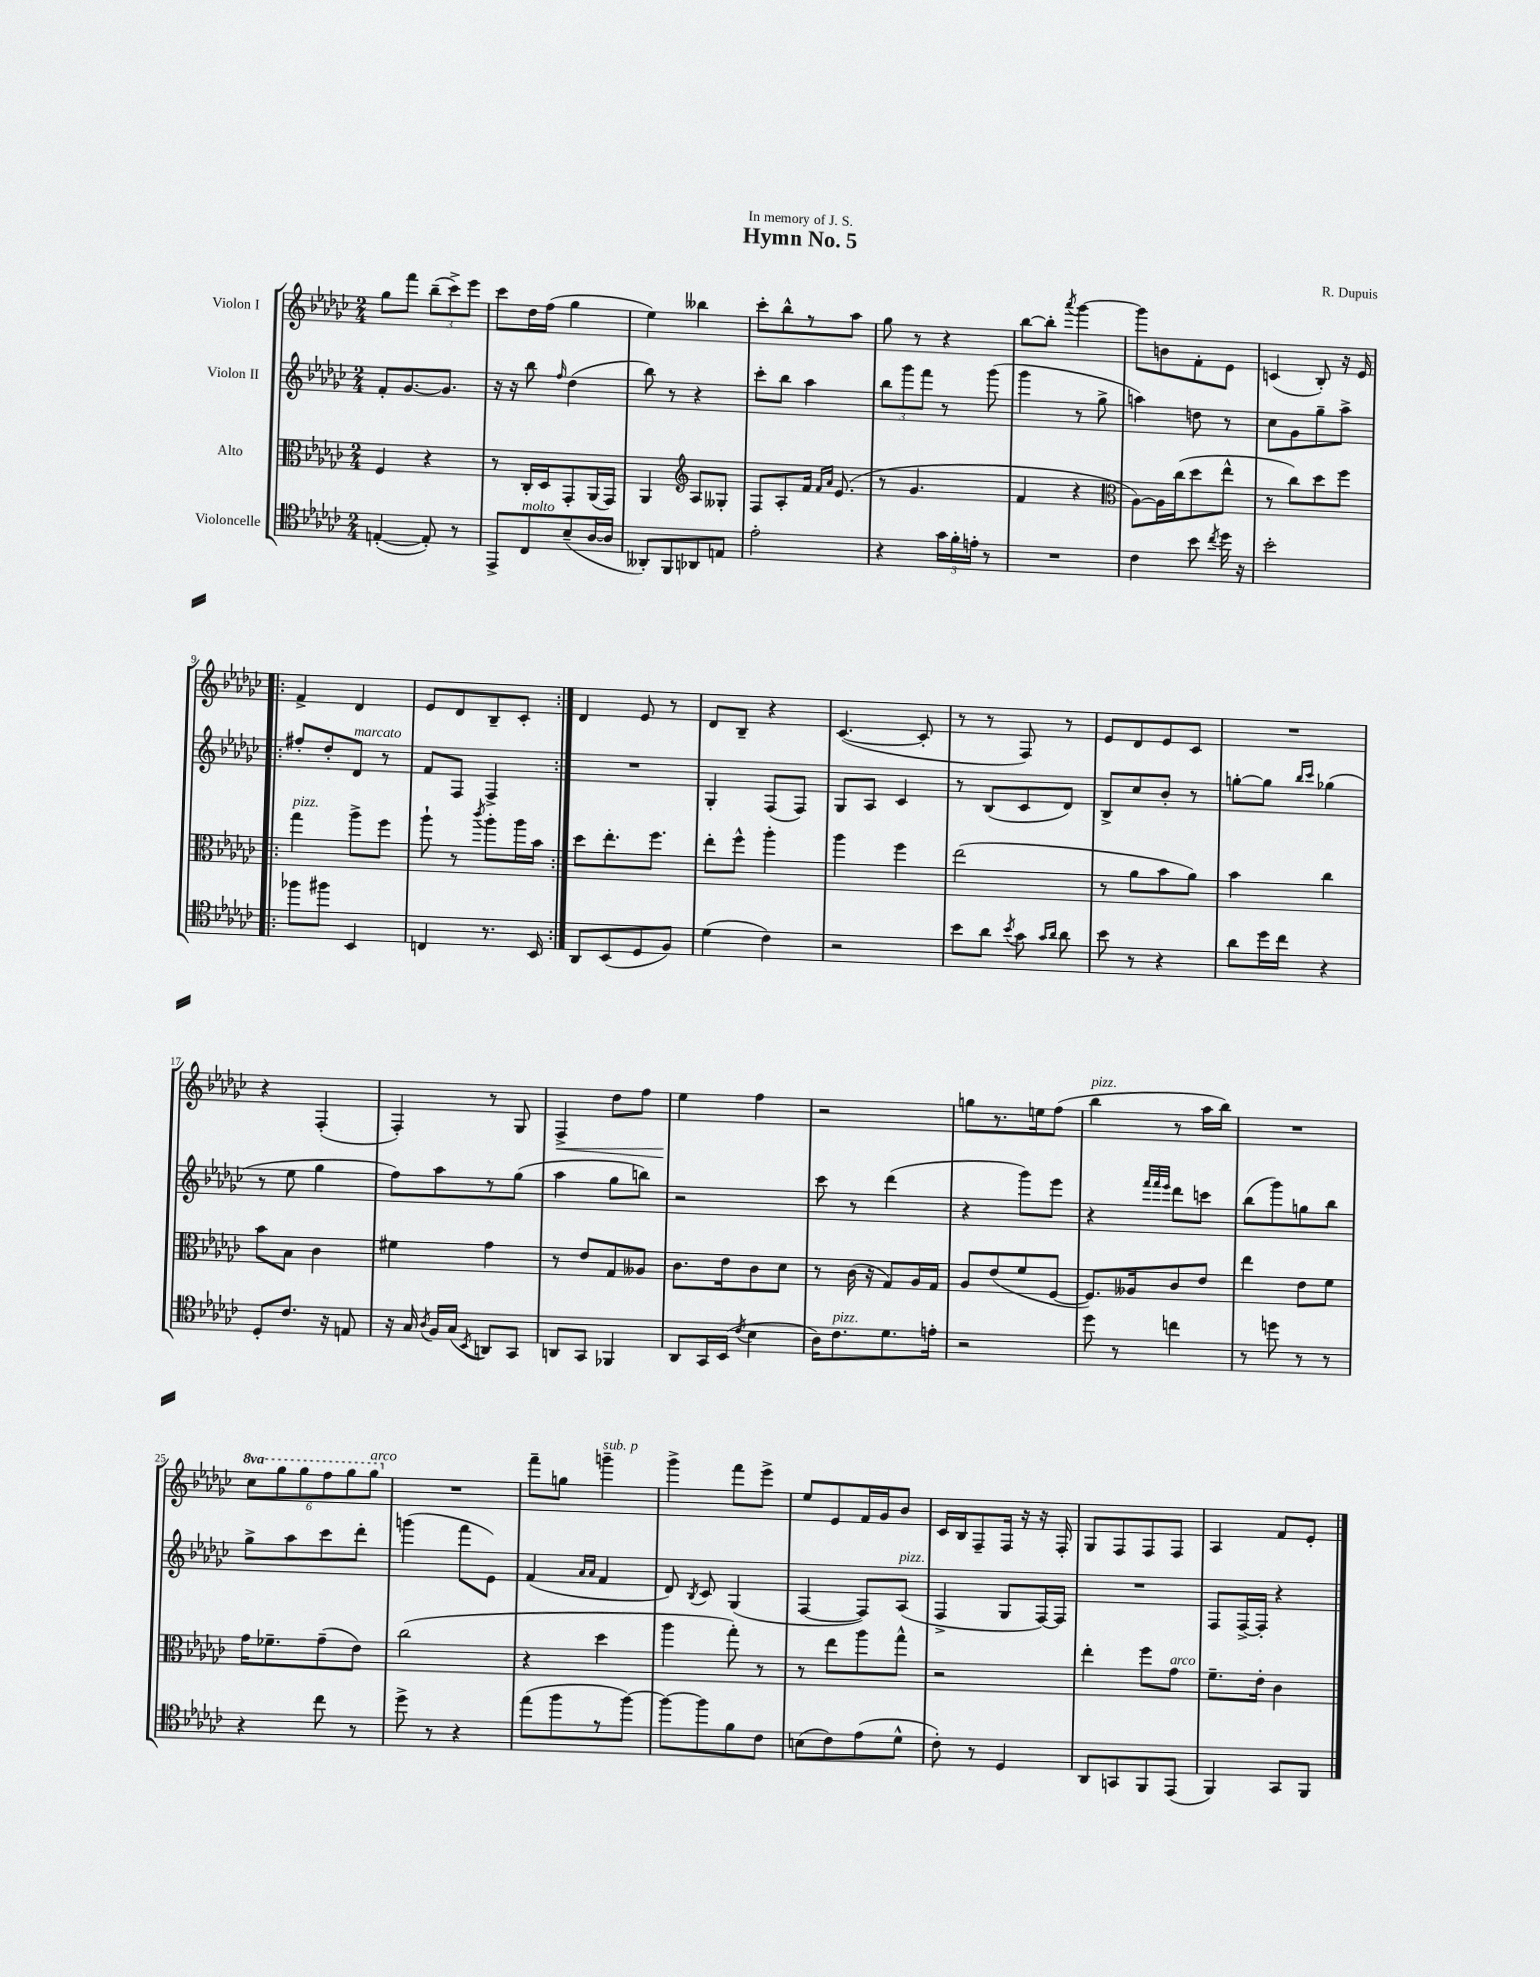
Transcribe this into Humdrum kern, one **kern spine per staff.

**kern	**kern	**kern	**kern
*staff4	*staff3	*staff2	*staff1
*clefC4	*clefC3	*clefG2	*clefG2
*k[b-e-a-d-g-c-]	*k[b-e-a-d-g-c-]	*k[b-e-a-d-g-c-]	*k[b-e-a-d-g-c-]
*M2/4	*M2/4	*M2/4	*M2/4
([4E'	4F	8f'	8gg-
.	.	[8.g-	8fff
8E'])	4r	.	(12bb-~
.	.	8.g-]	.
.	.	.	12ccc-^)
8r	.	.	.
.	.	.	12eee-
=	=	=	=
8EE-^	8r	16r	8ccc-
.	.	16r	.
8C-	16C-'	8bb-	16dd-
.	16D-	.	(16ff
.	.	16qqff	.
(8B-~	8GG-'	(4dd-	4gg-
[16A-	(16AA-	.	.
16A-]	16GG-)	.	.
=	=	=	=
8AA--')	4AA-	8bb-)	4ee-)
8FF	.	8r	.
*	*clefG2	*	*
8AA-	8A-	4r	4bb--
8E	8G--'	.	.
=	=	=	=
2e-'	8F	8ccc-'	8ccc-'
.	8A-'	8bb-	8bb-^^
.	16f	4aa-	8r
.	16qqf	.	.
.	16qqa-	.	.
.	(8.e-	.	.
.	.	.	8aa-
=	=	=	=
4r	8r	12bb-	8gg-
.	.	12ggg-	.
.	4.g-	.	8r
.	.	12fff	.
24g-	.	8r	4r
24f'	.	.	.
24e'	.	.	.
8r	.	(8ggg-	.
=	=	=	=
2r	4f	4ggg-	[8bb-
.	.	.	8bb-']
.	.	.	8qaaa-
.	4r	8r	[4ggg-
.	.	8gg-^	.
=	=	=	=
*	*clefC3	*	*
4c-	[8A-)	4aa)	8ggg-]
.	16A-]	.	8b
.	(16cc-	.	.
8b-	8dd-	8dd	8f'
8qcc-	.	.	.
16dd-	8ee-^^	8r	8e-
16r	.	.	.
=	=	=	=
2b-'	8r	8cc-	(4c
.	8cc-)	8g-	.
.	8dd-	8gg-~	8B-')
.	8ff	8aa-^	16r
.	.	.	16e-
=!|:	=!|:	=!|:	=!|:
8ff-	4gg-	8ff#'	4f^
8ff#	.	8dd-'	.
4BB-	8aa-^	8d-	4d-
.	8ff	8r	.
=	=	=	=
4C	8aa-`	8f	8e-
.	8r	8F	8d-
.	8qccc-	.	.
8.r	8aa-'	4F^	8B-~
.	16aa-	.	8c-'
16BB-	16b-	.	.
=:|!	=:|!	=:|!	=:|!
8AA-	8dd-	2r	4d-
(8BB-	8.ee-'	.	.
8D-	.	.	8e-
.	8.ff	.	.
8F)	.	.	8r
=	=	=	=
(4d-	8ee-'	4G-'	8d-
.	8ff^^	.	8B-~
4c-)	4aa-'	(8F	4r
.	.	8F)	.
=	=	=	=
2r	4aa-	8G-	([4.c-
.	.	8A-	.
.	4ff	4c-	.
.	.	.	8c-']
=	=	=	=
8b-	(2ee-	8r	8r
8a-	.	(8B-	8r
8qb-	.	.	.
8g-	.	8c-	8F)
16qqg-	.	.	.
16qqa-	.	.	.
8a-	.	8d-)	8r
=	=	=	=
8b-	8r	8B-^	8e-
8r	8a-	8cc-	8d-
4r	8b-	8b-'	8e-
.	8a-)	8r	8c-
=	=	=	=
8a-	4b-	[8gg'	2r
16dd-	.	8gg]	.
16cc-	.	.	.
.	.	16qqbb-	.
.	.	16qqccc-	.
4r	4cc-	(4gg-	.
=	=	=	=
8D-'	8b-	8r	4r
8.c-	8B-	8ee-	.
.	4c-	4gg-	(4F'
16r	.	.	.
8E	.	.	.
=	=	=	=
16r	4f#	8ff)	4F')
16G-	.	.	.
8qA-	.	.	.
16F	.	8aa-	.
(16G-	.	.	.
8qBB-	.	.	.
8AA)	4g-	8r	8r
8GG-	.	(8gg-	8G-
=	=	=	=
8AA	8r	4aa-	4F^
8GG-	8e-	.	.
4FF-	8G-	8gg-	8dd-
.	8A--	8bb)	8ff
=	=	=	=
8AA-	8.c-	2r	4ee-
16GG-	.	.	.
(16BB-	16e-	.	.
8qc-	.	.	.
4B-	8c-	.	4ff
.	8d-	.	.
=	=	=	=
16A-)	8r	8ccc-	2r
8.c-	.	.	.
.	(16c-	8r	.
.	16r	.	.
8.d-	8G-)	(4ddd-	.
.	16A-	.	.
16e'	16G-	.	.
=	=	=	=
2r	8A-	4r	8gg
.	(8e-	.	8.r
.	8f	8ggg-)	.
.	.	.	16ee
.	[8F	8eee-	(8ff
=	=	=	=
8dd-	8.F])	4r	4bb-
8r	.	.	.
.	16A--	.	.
.	.	32qqfff	.
.	.	32qqfff	.
.	.	32qqeee-	.
4cc	8c-	8ddd-	8r
.	8e-	8ccc	16aa-
.	.	.	16bb-)
=	=	=	=
8r	4ee-	(8bb-	2r
8dd	.	8ggg-)	.
8r	8e-	8gg	.
8r	8f	8bb-	.
=	=	=	=
4r	16g-	8gg-^	12ccc-
.	8.f-~	.	.
.	.	.	12ggg-
.	.	8aa-	.
.	.	.	12ggg-
8cc-	(8g-~	8ccc-	12fff
.	.	.	12ggg-
8r	8e-)	8ddd-'	.
.	.	.	12ggg-
=	=	=	=
8dd-^	(2cc-	(4ggg	2r
8r	.	.	.
4r	.	8fff	.
.	.	8e-)	.
=	=	=	=
(8ee-	4r	(4f	8fff~
8ff	.	.	8gg
.	.	16qqa-	.
.	.	16qqa-	.
8r	4dd-	4f	4ggg~
[8ff)	.	.	.
=	=	=	=
8ff_	4aa-	8d-)	4ggg-^
.	.	8qB-	.
8ff]	.	8c-	.
8f	8gg-')	(4G-	8fff
8c-	8r	.	8eee-^
=	=	=	=
(8B	8r	[4F	8ee-
8c-)	8ee-	.	8e-
(8e-	8aa-	8F])	16f
.	.	.	16g-
8d-^^	8gg-^^	(8A-	8b-
=	=	=	=
8c-')	2r	4F^	16c-
.	.	.	16B-
8r	.	.	8F~
4D-	.	8G-	16F
.	.	.	16r
.	.	[16F)	16r
.	.	16F]	16F'
=	=	=	=
8AA-	4ee-'	2r	8G-
8GG	.	.	8F
8FF	8ff	.	8F
(8EE-	8g-	.	8F
=	=	=	=
4FF)	8.f~	8F	4A-
.	.	[16F^	.
.	16e-'	16F']	.
8GG-	4c-	4r	8f
8FF	.	.	8e-'
==	==	==	==
*-	*-	*-	*-
